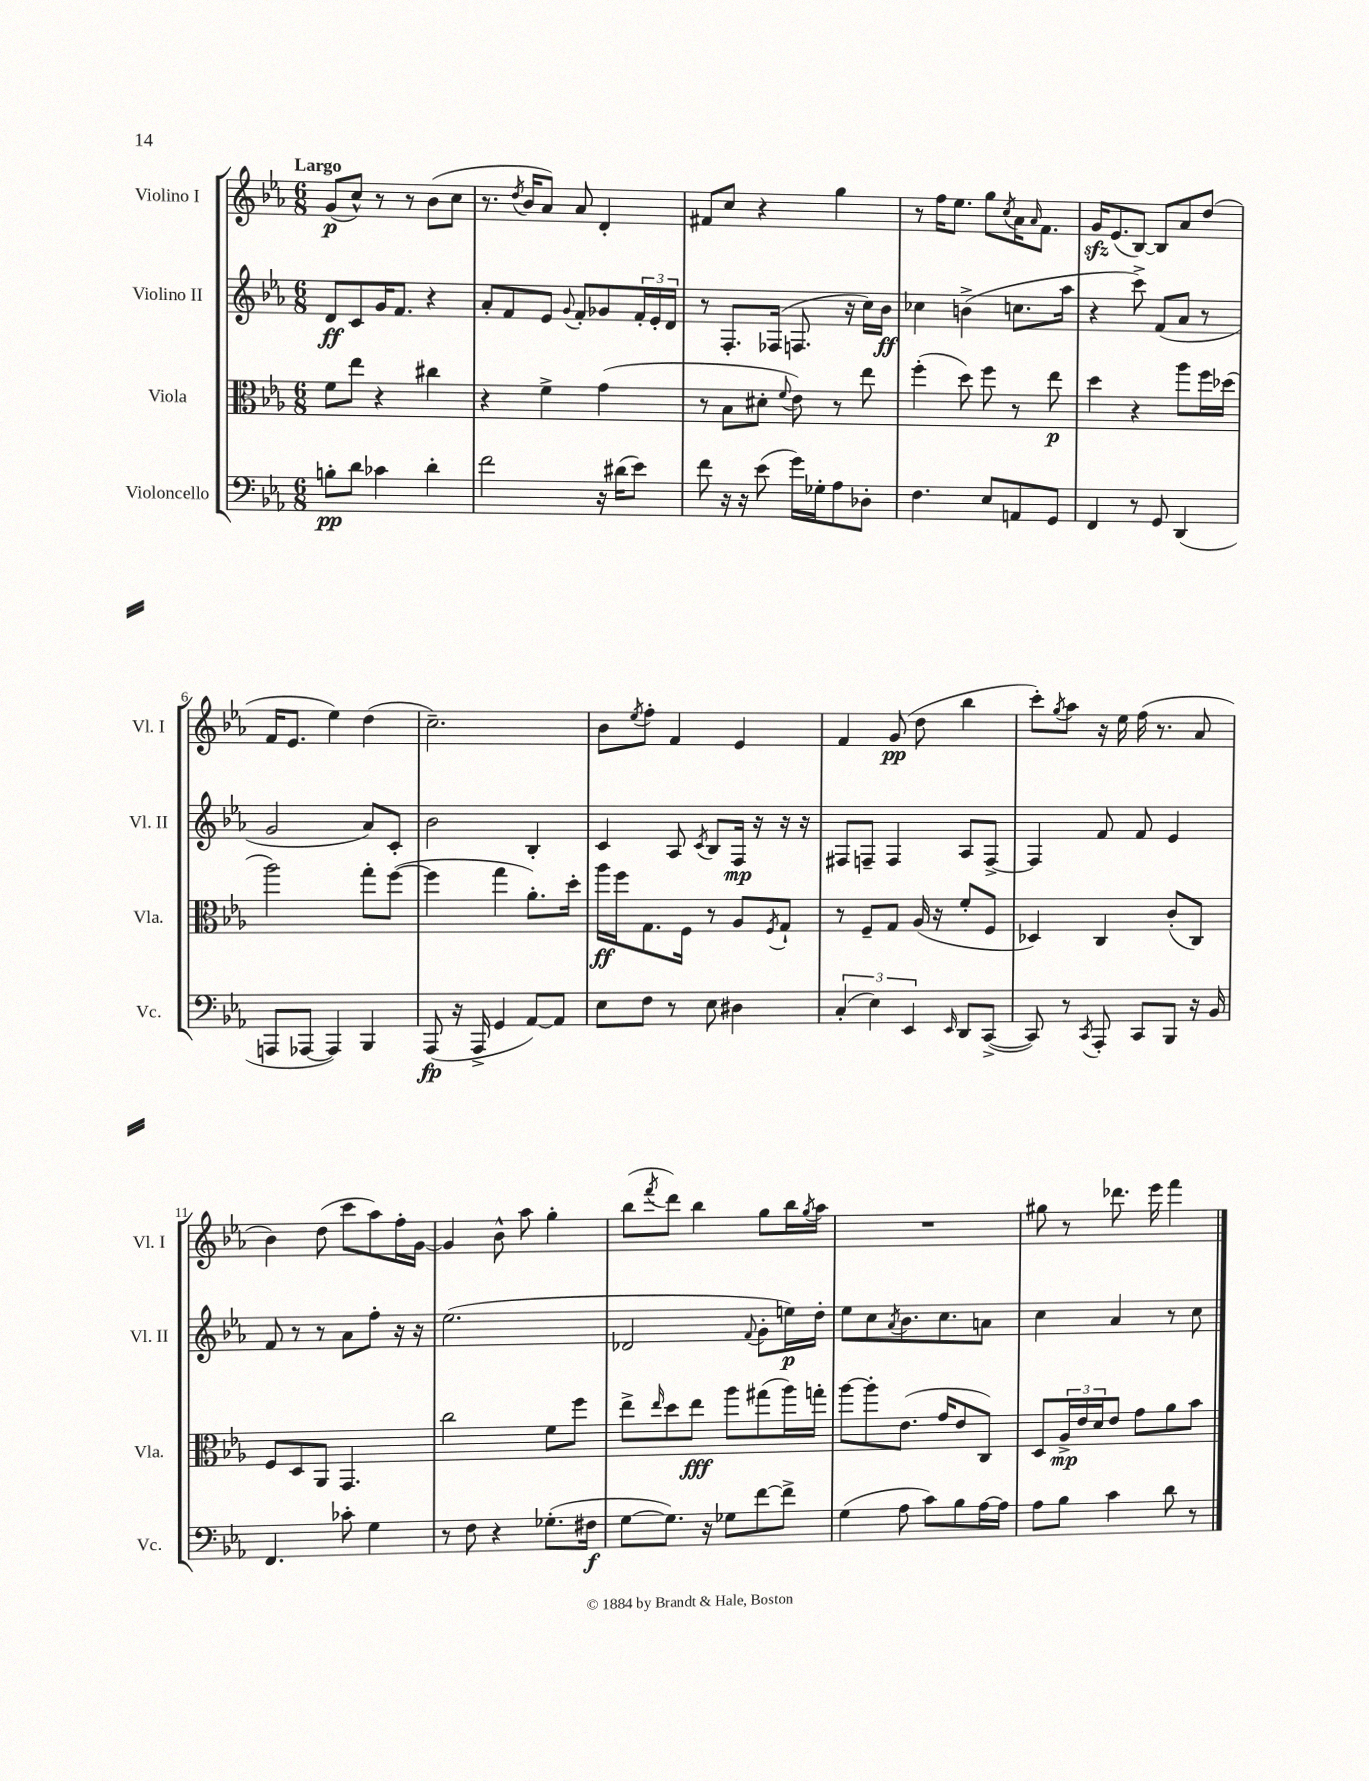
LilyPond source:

<<
\new StaffGroup <<
\new Staff = "s0" \with { instrumentName = "Violino I" shortInstrumentName = "Vl. I" } {
    \clef treble \key ees \major \numericTimeSignature \time 6/8 \tempo "Largo"
    g'8\p( c''8-^) r8 r8 bes'8( c''8 |
    r8. \acciaccatura { d''8 } bes'16 aes'8) aes'8 d'4-. |
    fis'8 c''8 r4 g''4 |
    r8 f''16 ees''8. g''8 \acciaccatura { c''8 } aes'16 \grace { aes'16 } f'8. |
    g'16\sfz ees'8.( bes8~) bes8 aes'8 d''8( |
    f'16 ees'8. ees''4) d''4( |
    c''2.--) |
    bes'8 \acciaccatura { ees''8 } f''8-. f'4 ees'4 |
    f'4 g'8\pp( d''8 bes''4 |
    c'''8-.) \acciaccatura { g''8 } aes''8 r16 ees''16 f''16( r8. aes'8 |
    bes'4) d''8( c'''8 aes''8) f''16-. g'16~ |
    g'4 bes'8-^ aes''8 g''4-. |
    bes''8( \acciaccatura { f'''8 } d'''8) bes''4 g''8 bes''16 \acciaccatura { g''8 } aes''16 |
    R2. |
    gis''8 r8 des'''8. ees'''16 f'''4 \bar "|." |
}
\new Staff = "s1" \with { instrumentName = "Violino II" shortInstrumentName = "Vl. II" } {
    \clef treble \key ees \major \numericTimeSignature \time 6/8
    d'8\ff c'8 g'16 f'8. r4 |
    aes'8-. f'8 ees'8 \appoggiatura { g'8 } f'8-. ges'8 \tuplet 3/2 { f'16-. ees'16-. d'16 } |
    r8 f8.-. fes16( f8. r16 c''16) bes'16\ff |
    ces''4 b'4->( c''8. aes''16 |
    r4 c'''8->) f'8( aes'8 r8 |
    g'2 aes'8) c'8-. |
    bes'2 bes4-. |
    c'4 aes8 \acciaccatura { c'8 } bes8 f16\mp r16 r16 r16 |
    fis8 f8-- f4 aes8 f8~-> |
    f4 f'8 f'8 ees'4 |
    f'8 r8 r8 aes'8 f''8-. r16 r16 |
    ees''2.( |
    des'2 \appoggiatura { f'8 } g'8-. e''16\p) d''16-. |
    ees''8 c''8 \acciaccatura { aes'8 } bes'8. c''8. a'8 |
    c''4 aes'4 r8 c''8 \bar "|." |
}
\new Staff = "s2" \with { instrumentName = "Viola" shortInstrumentName = "Vla." } {
    \clef alto \key ees \major \numericTimeSignature \time 6/8
    f'8 ees''8 r4 cis''4 |
    r4 f'4-> g'4( |
    r8 bes8 dis'8-. \appoggiatura { f'8 } ees'8) r8 ees''8 |
    f''4-.( d''8) f''8 r8 ees''8\p |
    d''4 r4 aes''8 f''16 des''16( |
    aes''2) g''8-. f''8~( |
    f''4 g''4 aes'8.-.) d''16-. |
    aes''16\ff f''16 g8. f16 r8 aes8 \acciaccatura { f8 } g8-! |
    r8 f8-- g8 aes16( r16 f'8-. f8 |
    des4) c4 c'8-.( c8) |
    f8 d8 aes,8 g,4. |
    c''2 f'8 f''8 |
    ees''8-> \grace { ees''16 } d''8 ees''8\fff aes''8 gis''8( aes''16) g''16-. |
    aes''8~ aes''8-. ees'8.( g'16 ees'8 c8) |
    d8 \tuplet 3/2 { aes16->\mp ees'16 d'16 } ees'8 g'8 aes'8 bes'8 \bar "|." |
}
\new Staff = "s3" \with { instrumentName = "Violoncello" shortInstrumentName = "Vc." } {
    \clef bass \key ees \major \numericTimeSignature \time 6/8
    b8-.\pp d'8 ces'4 d'4-. |
    f'2 r16 dis'16( ees'8) |
    f'8 r16 r16 ees'8( g'16) ges16-. aes8 des8-. |
    f4. ees8 a,8 g,8 |
    f,4 r8 g,8 d,4( |
    a,,8 aes,,8~ aes,,4) bes,,4 |
    aes,,8\fp( r16 aes,,16-> g,4 aes,8~) aes,8 |
    ees8 f8 r8 ees8 dis4 |
    \tuplet 3/2 { c4-.( ees4) ees,4 } \grace { ees,16 } d,8 c,8~->( |
    c,8) r8 \acciaccatura { c,8 } aes,,8-. c,8 bes,,8 r16 bes,16 |
    f,4. ces'8-. g4 |
    r8 f8 r4 ges8.-.( fis16\f |
    g8~ g8.) r16 ges8 f'8~ f'8-> |
    g4( aes8 c'8) bes8 aes16~ aes16 |
    aes8 bes8 c'4 d'8 r8 \bar "|." |
}
>>
>>
